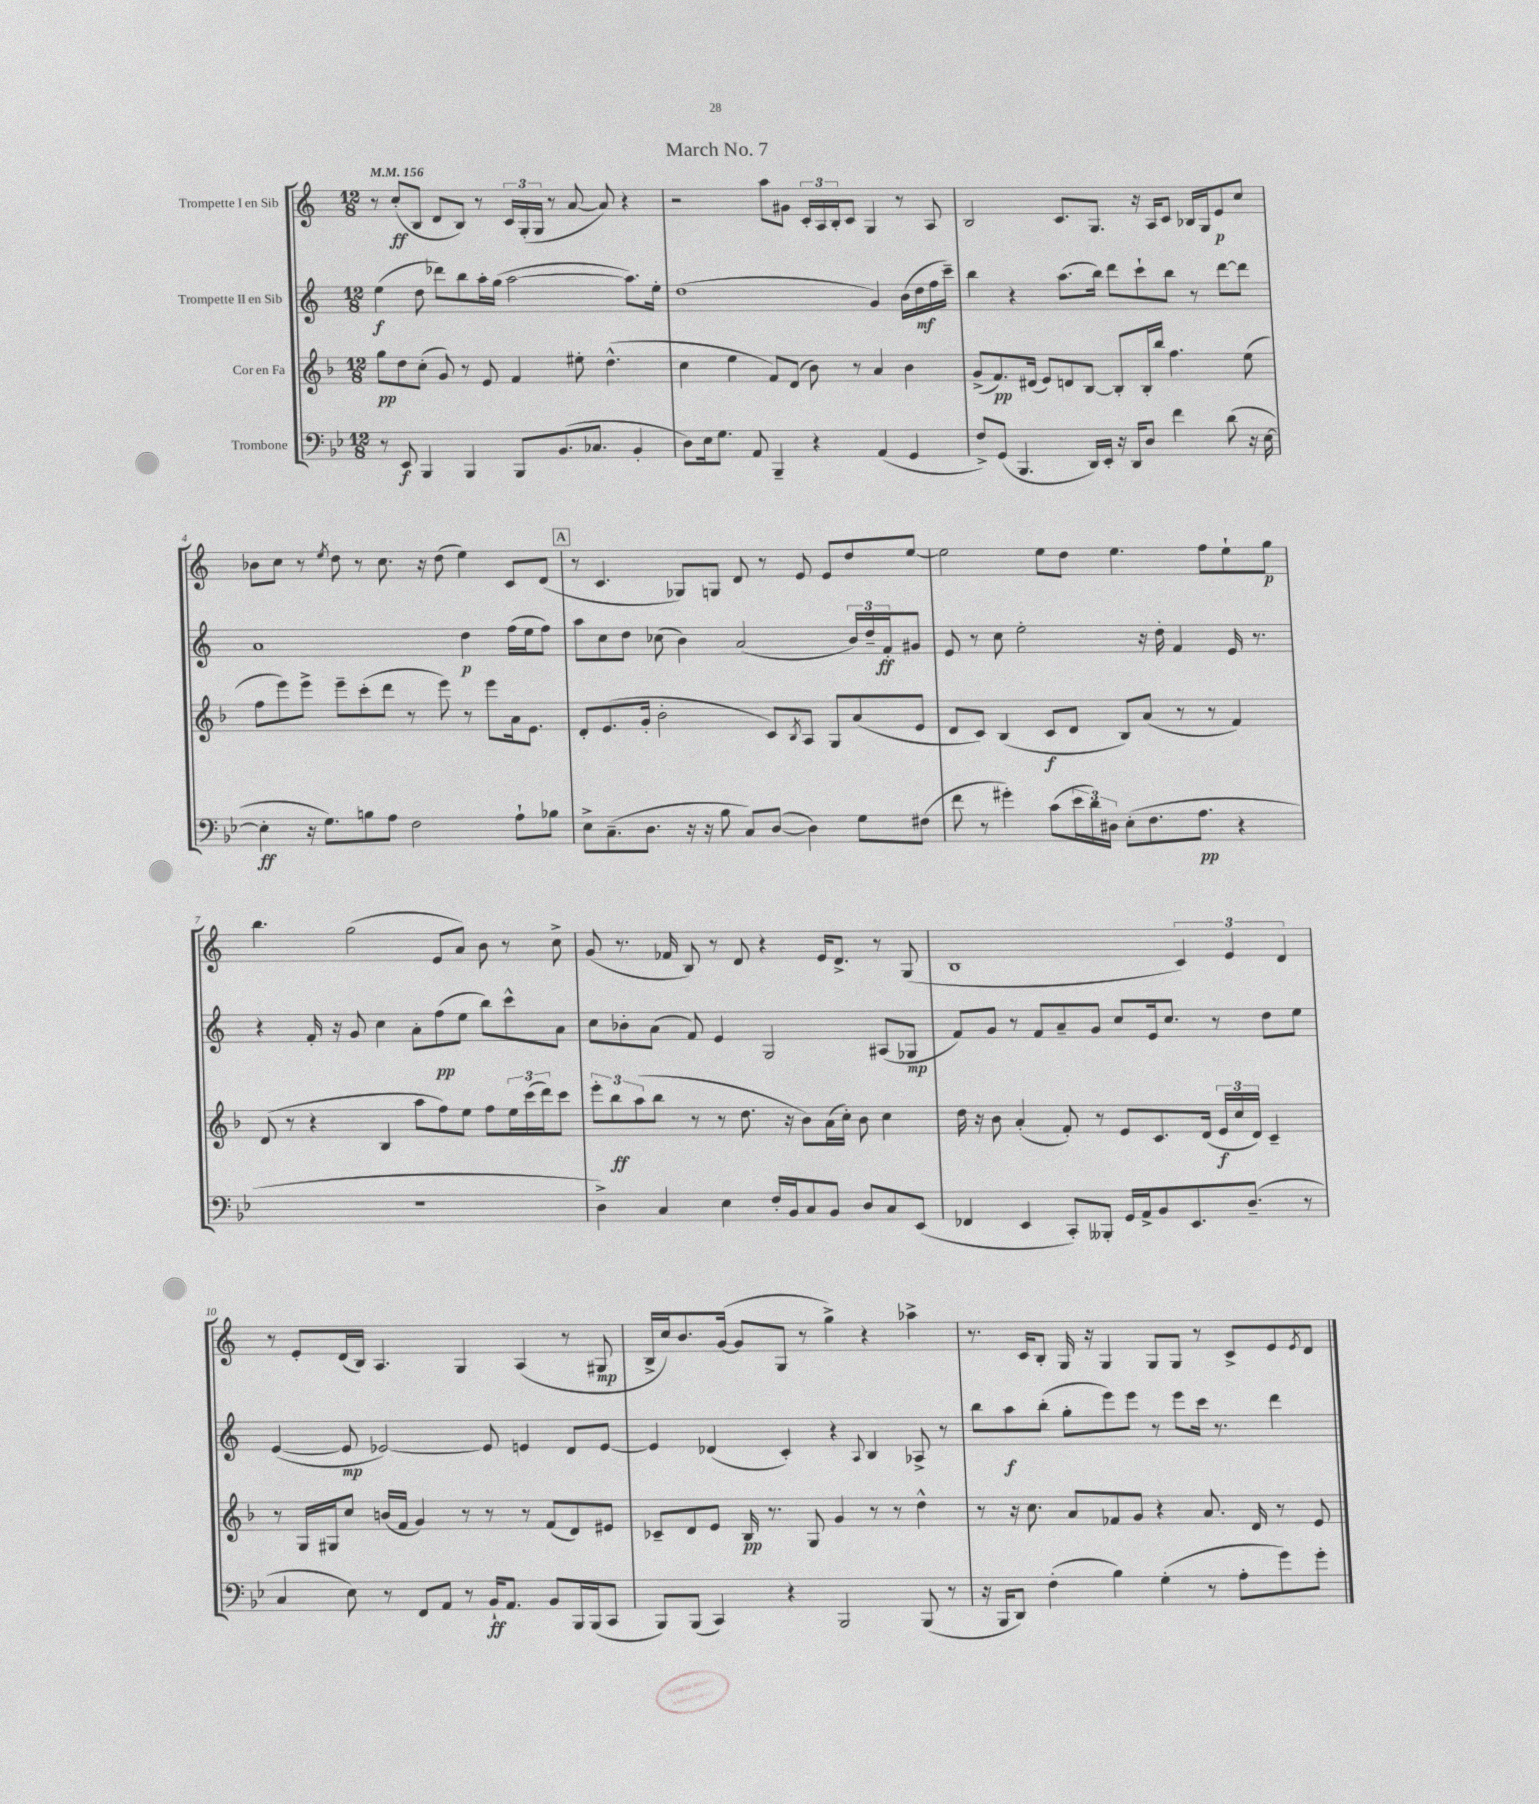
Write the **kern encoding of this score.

**kern	**kern	**kern	**kern
*staff4	*staff3	*staff2	*staff1
*clefF4	*clefG2	*clefG2	*clefG2
*k[b-e-]	*k[b-]	*k[]	*k[]
*M12/8	*M12/8	*M12/8	*M12/8
*MM156	*MM156	*MM156	*MM156
8r	8gg	(4ee	8r
8EE-	8dd	.	(8cc'
4BBB-	(8cc'	8dd	8B
.	8g)	8ddd-)	8d
4BBB-	8r	8bb	8B)
.	8e	16aa'	8r
.	.	(16gg	.
8BBB-	4f	[2aa	24c
.	.	.	(24G'
.	.	.	24G
(8.BB-	.	.	8r
.	8ee#'	.	[8a
8.C-	.	.	.
.	(4.dd^^	.	8a])
4BB-'	.	8.aa])	4r
.	.	16ee'	.
=	=	=	=
8D)	4cc	(1dd	2r
16E-	.	.	.
8.G	.	.	.
.	4ee	.	.
8AA	.	.	.
4BBB-~	8f)	.	8aa
.	(8d	.	8g#
4r	8b-)	.	24c'
.	.	.	24A
.	.	.	24B'
.	8r	.	8c
(4AA	4a	4g)	4G
4GG	4b-	(16b	8r
.	.	16dd	.
.	.	16ff	8A
.	.	16ccc~)	.
=	=	=	=
8F^)	(8g^	4bb	2B
(8GG	8.f)	.	.
4.BBB-	.	4r	.
.	(16d#	.	.
.	8e)	.	.
.	8d	(8.aa	8.c
16DD)	[8B-	.	.
16EE-'	.	16bb)	8.G
16r	8B-']	8ddd	.
16DD	.	.	.
8D	16B-'	8ccc`	16r
.	16bb-	.	16A
4f	4.ff	8bb	8c
.	.	8r	16B-
.	.	.	16G
(8d	.	[8ddd	8e
16r	(8ee	8ddd]	8cc
[16E-	.	.	.
=	=	=	=
4E-']	8ff	1a	8b-
.	8eee)	.	8cc
16r	8eee^	.	8r
8.G)	.	.	.
.	.	.	8qee
.	8eee~	.	8dd
8B	(8ccc'	.	8r
8A	8ddd	.	8.cc
2F	8r	.	.
.	.	.	16r
.	8eee)	.	(8dd
.	8r	4dd	4ee)
.	8eee	.	.
8A`	16a	(16ff	8c
.	8.e	16ee	.
8B-	.	8ff)	(8d
=	=	=	=
8E-^	8d'	8aa	8r
(8.C~	(8.e	8cc	4.c
.	.	8dd	.
8.D	16g'	.	.
.	2b-'	(8cc-	.
16r	.	4b)	8G-)
16r	.	.	.
8B-	.	.	8G
8C)	.	(2a	8d
([8D	8c)	.	8r
.	8qB-	.	.
4D])	8A	.	8e
.	8G	.	8e
8G	(8a	24b)	8dd
.	.	24dd~	.
.	.	24f'	.
(8F#	8e	8g#	[8ee
=	=	=	=
8f	8d	8e	2ee]
8r	8c)	8r	.
4g#')	(4B-	8cc	.
.	.	2ee'	.
(8c	8c	.	8ee
24e-	8d	.	8dd
24d)	.	.	.
24D#	.	.	.
(8E-'	8B-)	.	4.ee
8.F	(8a	16r	.
.	.	16dd'	.
.	8r	4f	.
8.A	.	.	.
.	8r	.	8ff
4r	4f)	16e	8ee`
.	.	8.r	.
.	.	.	8gg
=	=	=	=
1.r	(8d	4r	4.bb
.	8r	.	.
.	4r	16f'	.
.	.	16r	.
.	.	8g	(2gg
.	4B-	4cc	.
.	8aa	8a'	.
.	8ff)	(8ff	8e
.	8ee	8ee	8a)
.	8ff	8bb)	8b
.	24ee	8ccc^^	8r
.	(24ccc	.	.
.	24ddd)	.	.
.	8ccc	8a	8cc^
=	=	=	=
4D^)	12eee'	8cc	(8g
.	12bb-	.	.
.	.	8b-'	8.r
.	(12aa	.	.
4C	8bb-	(8a	.
.	.	.	16f-
.	8r	8f)	8B)
4E-	8r	4e	8r
.	8.dd	.	8d
16F'	.	2G	4r
16BB-	16r	.	.
8C	8b-)	.	.
8BB-	(16a	.	16e
.	16cc')	.	8.d^
8D	8b-	.	.
8C	4cc	(8A#	8r
(8EE-	.	8G-	(8G
=	=	=	=
4FF-	16dd	8f)	1B
.	16r	.	.
.	8b-	8g	.
4EE-	(4a'	8r	.
.	.	8f	.
8CC')	8f')	8a~	.
8BBB--'	8r	8g	.
16GG	8e	8cc	.
16AA^	.	.	.
8BB-	8.c	16e	.
.	.	8.cc	.
8.EE-	.	.	6c)
.	(16d	.	.
.	24e	8r	.
.	24cc	.	6e
(8.D~	.	.	.
.	24d)	.	.
.	4c~	8dd	.
.	.	.	6d
8r	.	8ee	.
=	=	=	=
4C	8r	([4e	8r
.	16G	.	8e'
.	16G#	.	.
8E-)	8cc	8e]	(16d
.	.	.	16B)
8r	(16b	[2e-)	4.A
.	16f	.	.
8FF	4g)	.	.
8AA	.	.	.
8r	8r	.	4G
16BB-`	8r	8e-]	.
8.AA	.	.	.
.	8r	4e	(4A
8BB-	(8f	.	.
16BBB-	8d)	8d	8r
(16BBB-	.	.	.
8CC	8e#	[8e	8G#
=	=	=	=
8BBB-)	8c-~	4e]	16B^
.	.	.	16cc)
(8BBB-	8d	.	8.b
4CC)	8e	(4d-	.
.	.	.	([16g
.	16B-	.	8g]
.	8.r	.	.
4r	.	4c')	8G
.	8G	.	8r
2BBB-	4g	4r	4gg^)
.	.	8qqA	.
.	8r	4B	4r
.	8r	.	.
(8BBB-	4dd^^	8A-^	4aa-^
8r	.	8r	.
=	=	=	=
16r	8r	8bb	8.r
16BBB-	.	.	.
8DD)	16r	8aa	.
.	8.cc	.	16c
(4F'	.	(8bb'	8B'
.	8a	8gg'	16G
.	.	.	16r
4B-)	8f-	8eee)	4G
.	8g	8eee	.
(4G'	4r	8r	8G
.	.	8eee	8G
8r	8.a	16ccc	8r
.	.	8.r	.
8A'	.	.	8c^
.	16d	.	.
8g)	8r	4ddd	8e
.	.	.	8qe
8g'	8e	.	8d
==	==	==	==
*-	*-	*-	*-
